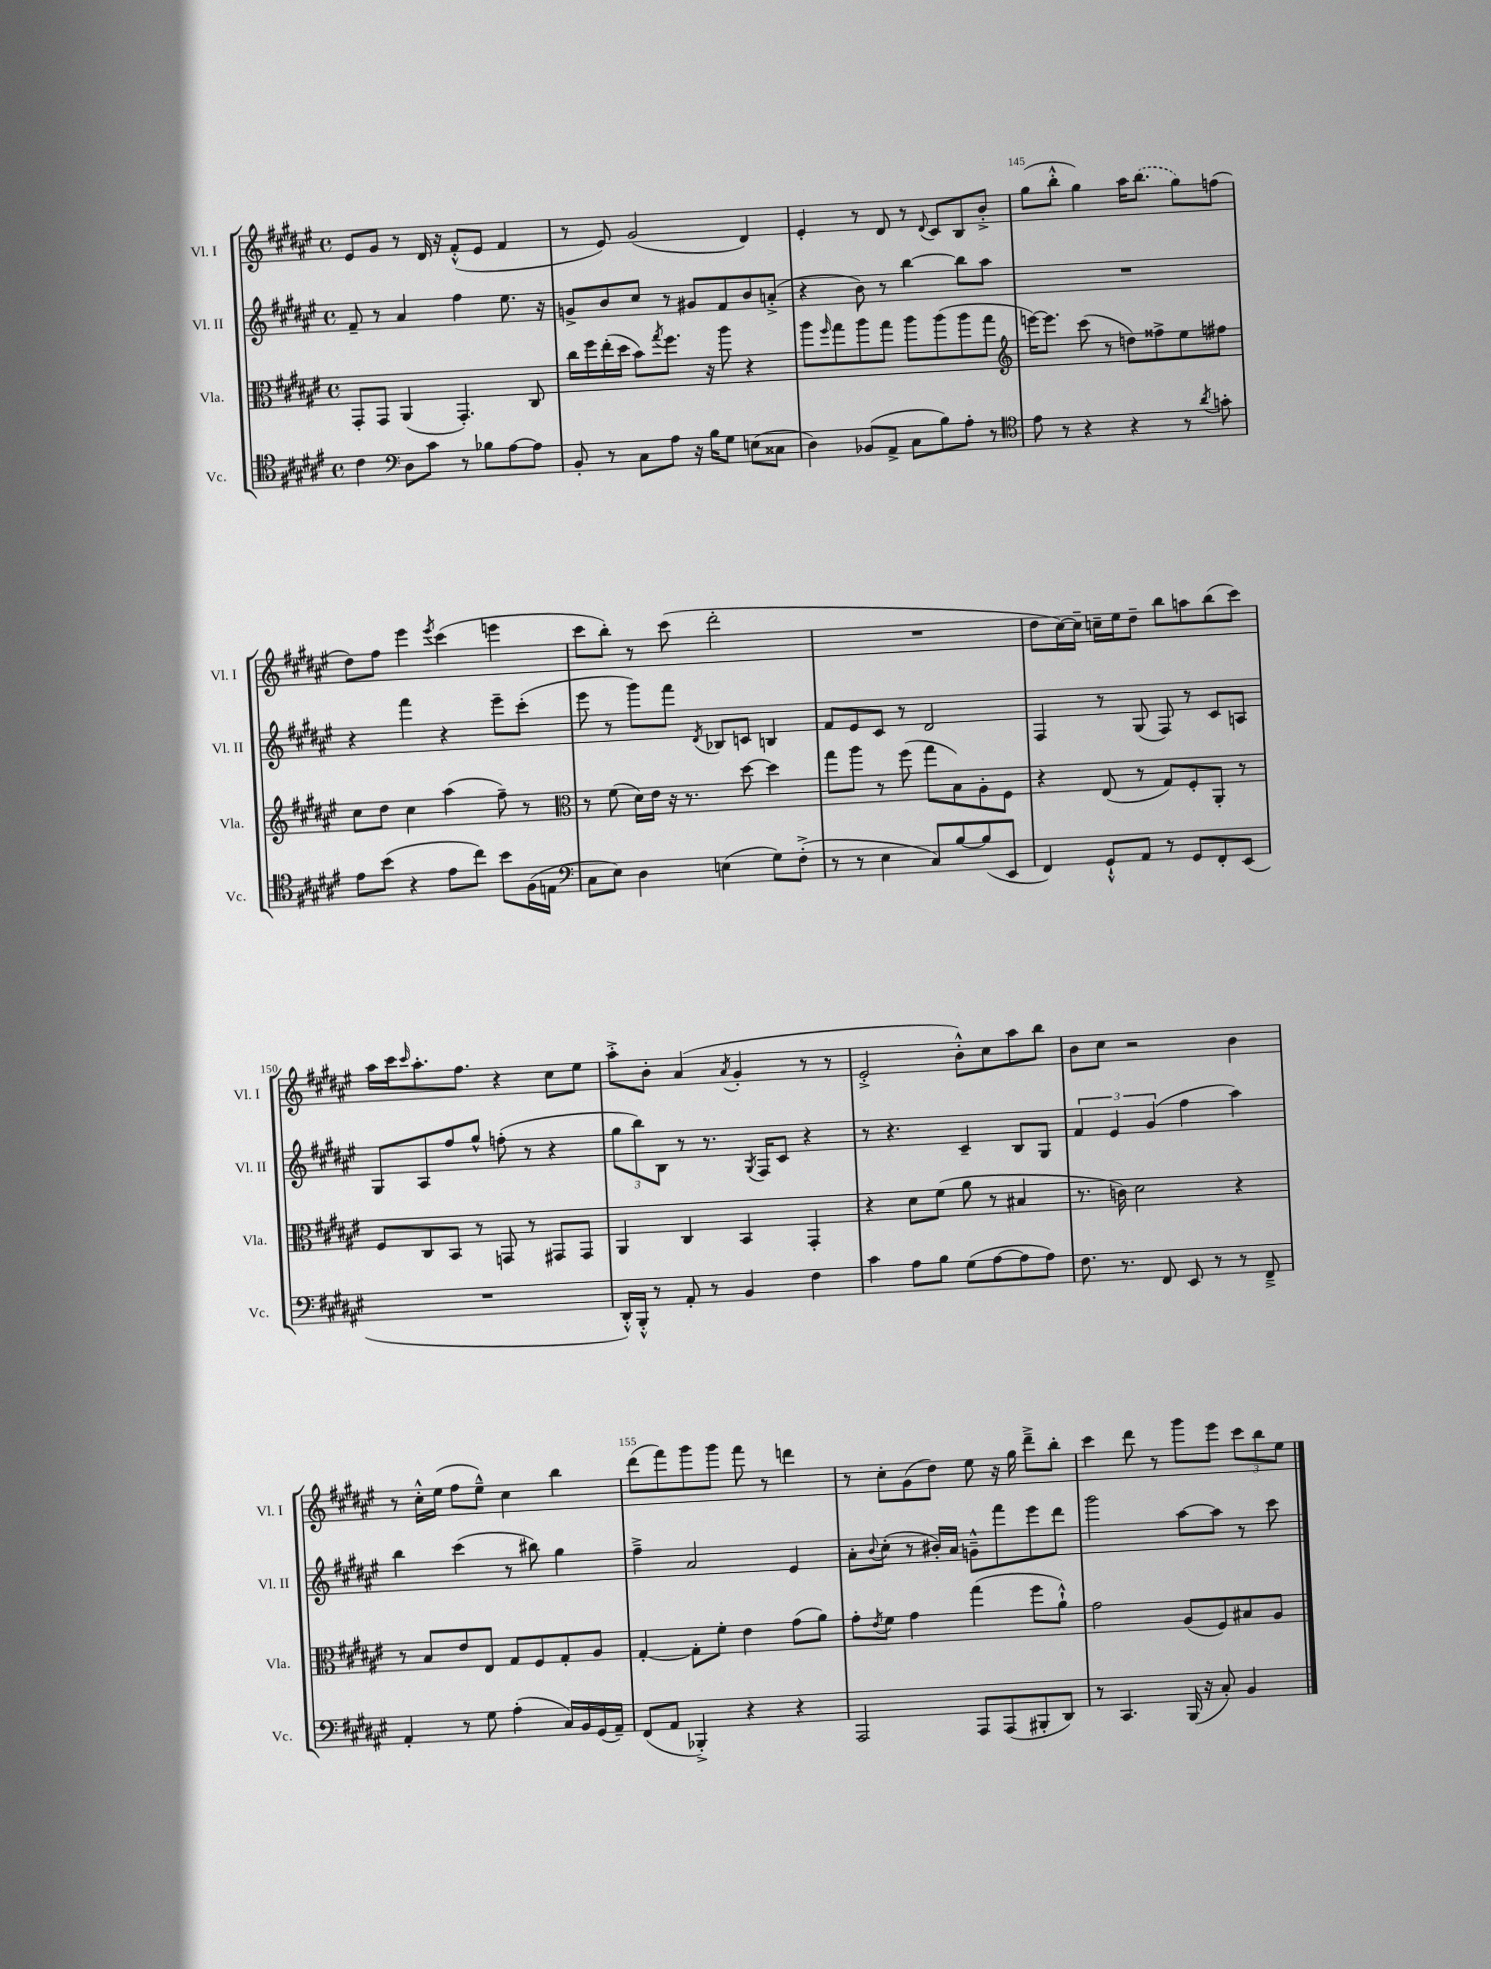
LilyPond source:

<<
\new StaffGroup <<
\new Staff = "s0" \with { instrumentName = "Vl. I" shortInstrumentName = "Vl. I" } {
    \clef treble \key fis \major \defaultTimeSignature \time 4/4
    eis'8 gis'8 r8 dis'16 r16 fis'8-.-^( eis'8 fis'4 |
    r8 eis'8) gis'2( dis'4) |
    eis'4-. r8 dis'8 r8 \appoggiatura { dis'8 } cis'8 b8 b'8-.-> |
    gis''8( b''8-.-^ gis''4) ais''16 \once \slurDashed b''8.( gis''8) f''8( |
    dis''8) fis''8 eis'''4 \acciaccatura { eis'''8 } cis'''4( e'''4 |
    cis'''8 b''8-.) r8 cis'''8( dis'''2-. |
    R1 |
    dis''8 cis''16~) cis''16-- c''16-- eis''16 dis''8-- b''8 a''8 b''8( cis'''8) |
    ais''16 cis'''16 \grace { cis'''16 } ais''8.-. fis''8. r4 cis''8 eis''8 |
    ais''8-.-> b'8-. ais'4( \acciaccatura { ais'8 } gis'4-. r8 r8 |
    eis'2-.-> b'8-.-^) cis''8 ais''8 b''8 |
    b'8 cis''8 r2 b'4 |
    r8 cis''16-.-^ eis''16( fis''8 eis''8---^) cis''4 b''4 |
    dis'''8( fis'''8) gis'''8 gis'''8 fis'''8 r8 d'''4 |
    r8 cis''8-. gis'8( dis''8) eis''8 r16 gis''16 dis'''8---> b''8-. |
    cis'''4 dis'''8 r8 gis'''8 eis'''8 \tuplet 3/2 { cis'''8 b''8 eis''8 } \bar "|." |
}
\new Staff = "s1" \with { instrumentName = "Vl. II" shortInstrumentName = "Vl. II" } {
    \clef treble \key fis \major \defaultTimeSignature \time 4/4
    fis'8-- r8 ais'4 fis''4 eis''8. r16 |
    g'8-> b'8 cis''8 r8 gis'8 fis'8 b'8 a'8-.->( |
    r4 b'8) r8 b''4~ b''8 ais''8 |
    R1 |
    r4 fis'''4 r4 eis'''8-- cis'''8-.( |
    eis'''8 r8 gis'''8) fis'''8 \acciaccatura { dis'8 } bes8 c'8 b4 |
    fis'8 eis'8 cis'8 r8 dis'2 |
    fis4 r8 gis8( fis8) r8 cis'8 a8 |
    gis8 ais8 fis''8 gis''8-^ f''8-.( r8 r4 |
    \tuplet 3/2 { gis''8 b''8) b8 } r8 r8. \acciaccatura { gis8 } fis16 cis'8 r4 |
    r8 r4. cis'4-- b8 gis8 |
    \tuplet 3/2 { fis'4 eis'4 gis'4( } fis''4 ais''4) |
    b''4 cis'''4( r8 bis''8) gis''4 |
    fis''4---> ais'2 eis'4 |
    ais'8-. \appoggiatura { b'8 } cis''8-.( r8 bis'16-.) ais'16 g'8---^ fis'''8 eis'''8 dis'''8 |
    gis'''2 ais''8~ ais''8 r8 cis'''8 \bar "|." |
}
\new Staff = "s2" \with { instrumentName = "Vla." shortInstrumentName = "Vla." } {
    \clef alto \key fis \major \defaultTimeSignature \time 4/4
    gis,8-. gis,8 ais,4( gis,4.-.) cis8 |
    cis''16 fis''16 eis''16-.( dis''16 b'8) \acciaccatura { gis''8 } fis''8. r16 ais''8 r4 |
    ais''8 \grace { fis''16 } gis''8 ais''8 gis''8 ais''8 ais''8( ais''8 gis''8 |
    \clef treble e'''16~) e'''8. cis'''8( r8 d''8) fisis''8-> eis''8 fis''8 |
    cis''8 dis''8 cis''4 ais''4( fis''8--) r8 |
    \clef alto r8 fis'8( dis'16) eis'16 r16 r8. dis''8~ dis''4 |
    gis''8 ais''8 r8 fis''8( gis''8 b8) ais8-. fis8 |
    r4 eis8( r8 gis8) fis8-. ais,8-. r8 |
    fis8 cis8 b,8 r8 g,8 r8 gis,8 gis,8 |
    ais,4 cis4 b,4 gis,4-. |
    r4 dis'8 fis'8( ais'8 r8 bis4 |
    r8. c'16) dis'2 r4 |
    r8 b8 eis'8 eis8 gis8 fis8 gis8-. ais8 |
    gis4~-. gis8-. fis'8-. eis'4 gis'8( ais'8) |
    gis'8-. \acciaccatura { eis'8 } fis'8 gis'4 gis''4( fis''8 ais'8-!-^) |
    gis'2 ais8( fis8) bis8 ais8 \bar "|." |
}
\new Staff = "s3" \with { instrumentName = "Vc." shortInstrumentName = "Vc." } {
    \clef tenor \key fis \major \defaultTimeSignature \time 4/4
    cis'4 \clef bass dis8 cis'8 r8 bes8 ais8~ ais8 |
    b,8-. r8 cis8 ais8 r16 b16 gis8 e8( cisis8 |
    dis4) bes,8( ais,8-> cis8 b8) ais8-. r8 |
    \clef tenor eis'8 r8 r4 r4 r8 \acciaccatura { ais'8 } g'8-. |
    eis'8 b'8( r4 eis'8 cis''8) b'8 fis16( e16 |
    \clef bass cis8 eis8) dis4 e4( gis8) fis8-.->( |
    r8 r8 eis4 cis8) b8~ b8( eis,8 |
    fis,4) gis,8-!-^ ais,8 r8 gis,8 fis,8-. eis,8( |
    R1 |
    dis,16-.-^) b,,16-.-^ r8 ais,8-. r8 b,4 fis4 |
    cis'4 ais8 b8 gis8( ais8~ ais8 ais8) |
    fis8. r8. fis,8 eis,8 r8 r8 fis,8---> |
    ais,4-. r8 gis8 ais4-.( cis16) b,16 gis,16( ais,16--) |
    fis,8( ais,8 bes,,4-.->) r4 r4 |
    ais,,2 ais,,8 ais,,8( bis,,8-. dis,8) |
    r8 cis,4. b,,16( r16 cis8-.) b,4 \bar "|." |
}
>>
>>
\layout { \context { \Score currentBarNumber = #142 \override BarNumber.break-visibility = ##(#f #t #t) barNumberVisibility = #(every-nth-bar-number-visible 5) } }
